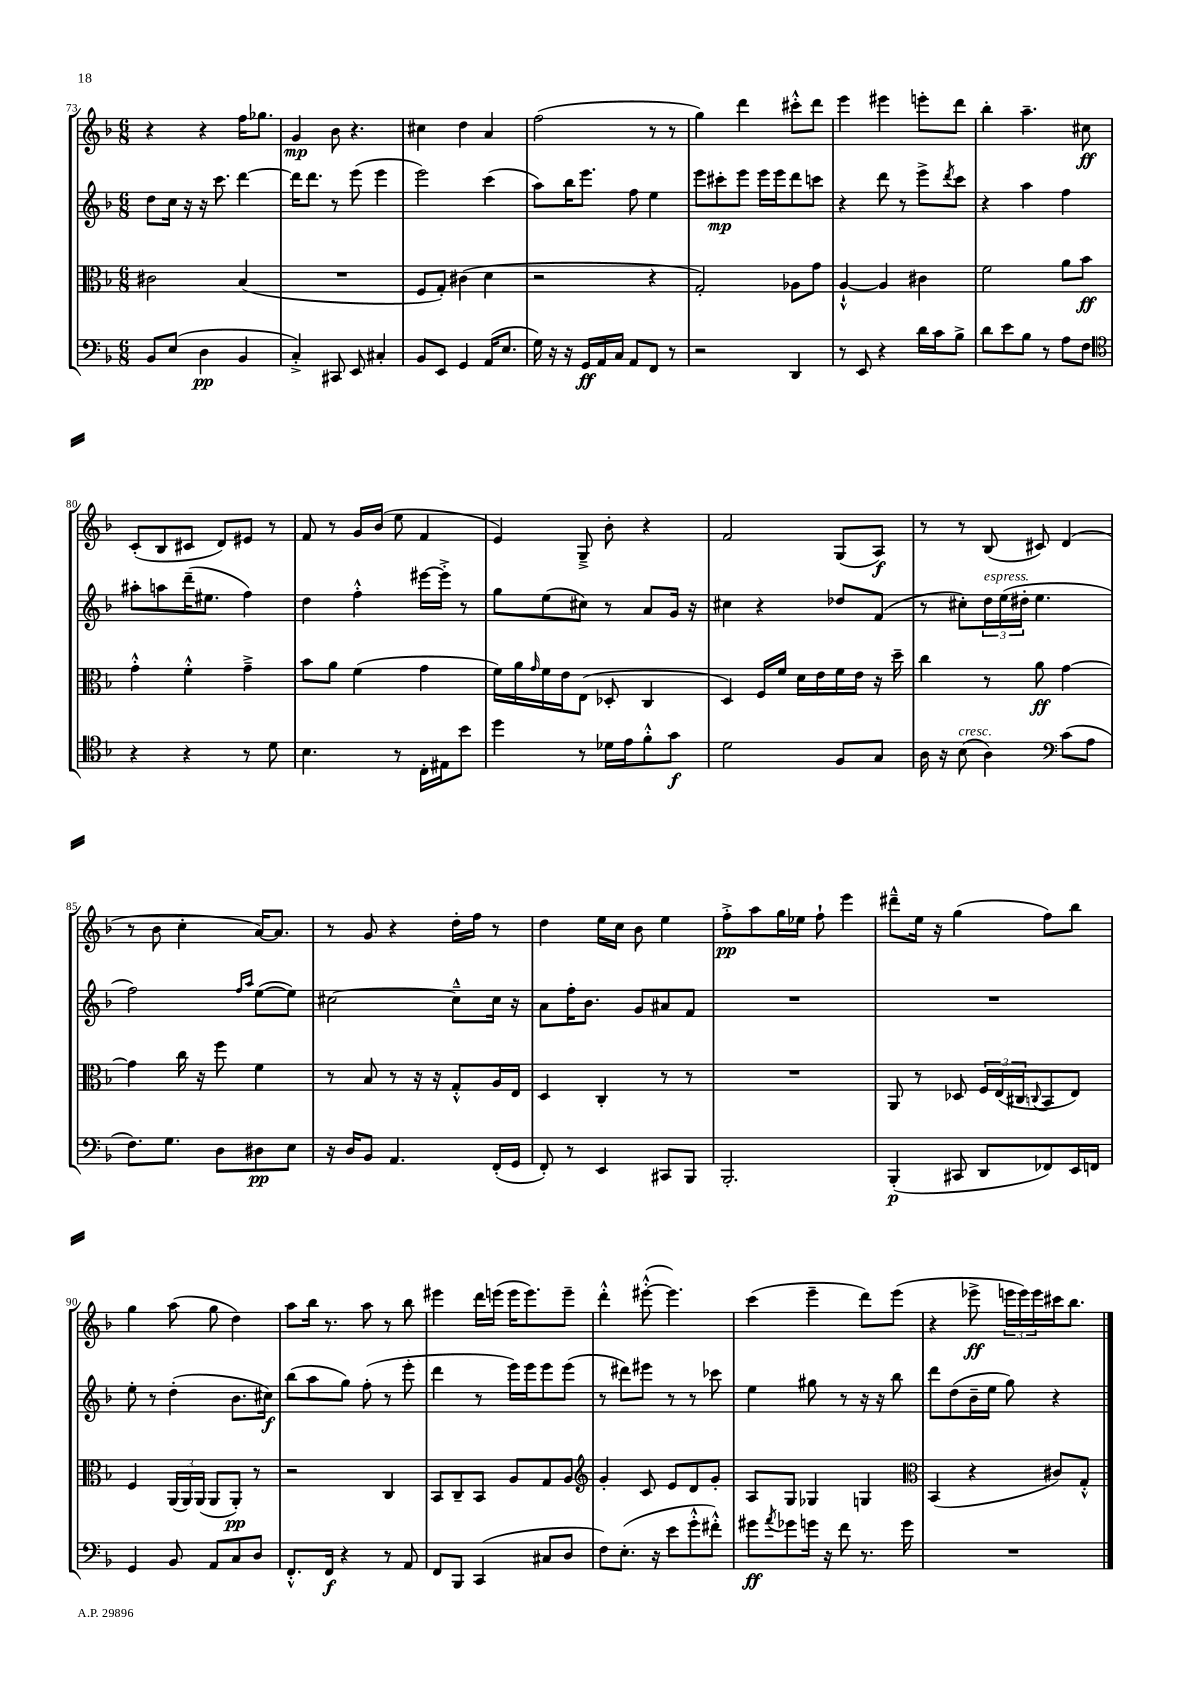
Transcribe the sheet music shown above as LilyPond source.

<<
\new StaffGroup <<
\new Staff = "s0" {
    \clef treble \key f \major \numericTimeSignature \time 6/8
    r4 r4 f''16 ges''8. |
    g'4\mp bes'8 r4. |
    cis''4 d''4 a'4 |
    f''2( r8 r8 |
    g''4) d'''4 cis'''8-.-^ d'''8 |
    e'''4 eis'''4 e'''8-. d'''8 |
    bes''4-. a''4.-- cis''8\ff |
    c'8-.( bes8 cis'8 d'8) eis'8 r8 |
    f'8 r8 g'16 bes'16( e''8 f'4 |
    e'4) g8---> bes'8-. r4 |
    f'2 g8( a8\f) |
    r8 r8 bes8( cis'8) d'4( |
    r8 bes'8 c''4-. a'16~) a'8. |
    r8 g'8 r4 d''16-. f''16 r8 |
    d''4 e''16 c''16 bes'8 e''4 |
    f''8-.->\pp a''8 g''16 ees''16 f''8-! e'''4 |
    dis'''8---^ e''16 r16 g''4( f''8) bes''8 |
    g''4 a''8( g''8 d''4) |
    a''8 bes''16 r8. a''8 r8 bes''8 |
    eis'''4 d'''16 e'''16( e'''16 e'''8.) e'''8-- |
    d'''4-.-^ eis'''8~-.-^( eis'''4.) |
    c'''4( e'''4-- d'''8) e'''8( |
    r4 ees'''8->\ff \tuplet 3/2 { e'''16 e'''16) e'''16 } cis'''16 bes''8. \bar "|." |
}
\new Staff = "s1" {
    \clef treble \key f \major \numericTimeSignature \time 6/8
    d''8 c''16 r16 r16 c'''8. d'''4~ |
    d'''16 d'''8. r8 e'''8( e'''4 |
    e'''2) c'''4( |
    a''8) bes''16 e'''8. f''8 e''4 |
    e'''8 cis'''8-.\mp e'''8 e'''16 e'''16 d'''8 c'''8 |
    r4 d'''8 r8 e'''8-> \acciaccatura { d'''8 } c'''8 |
    r4 a''4 f''4 |
    ais''8-. a''8 d'''16--( eis''8. f''4) |
    d''4 f''4-.-^ eis'''16~ eis'''16-.-> r8 |
    g''8 e''8( cis''8) r8 a'8 g'16 r16 |
    cis''4 r4 des''8 f'8( |
    r8 cis''8-.) \tuplet 3/2 { d''16^\markup { \italic "espress." } e''16( dis''16-. } e''4. |
    f''2) \grace { f''16 a''16 } e''8~( e''8) |
    cis''2~ cis''8---^ cis''16 r16 |
    a'8 f''16-. bes'8. g'8 ais'8 f'8 |
    R2. |
    R2. |
    e''8-. r8 d''4-.( bes'8. cis''16\f) |
    bes''8( a''8 g''8) f''8-.( r8 e'''8-. |
    d'''4 r8 e'''16) e'''16 e'''8 e'''8( |
    r8 dis'''8) eis'''8 r8 r8 ces'''8 |
    e''4 gis''8 r8 r16 r16 bes''8 |
    d'''8 d''8( bes'16-- e''16 g''8) r4 \bar "|." |
}
\new Staff = "s2" {
    \clef alto \key f \major \numericTimeSignature \time 6/8
    cis'2 bes4( |
    R2. |
    f8 g8-.) cis'4( d'4 |
    r2 r4 |
    g2-.) aes8 g'8 |
    a4~-!-^ a4 cis'4 |
    f'2 a'8 bes'8\ff |
    g'4-.-^ f'4-.-^ g'4---> |
    bes'8 a'8 f'4( g'4 |
    f'16) a'16 \grace { g'16 } f'16 e'16 e8( des8-. c4 |
    d4) f16 f'16 d'16 e'16 f'16 e'16 r16 d''16-- |
    c''4 r8 a'8\ff g'4~ |
    g'4 c''16 r16 f''8 f'4 |
    r8 bes8 r8 r16 r16 g8-.-^ a16 e16 |
    d4 c4-. r8 r8 |
    R2. |
    a,8 r8 des8 \tuplet 3/2 { f16 e16( cis16 } \appoggiatura { c8 } bes,8 e8) |
    f4 \tuplet 3/2 { a,16( a,16) a,16( } a,8 a,8-.\pp) r8 |
    r2 c4 |
    bes,8 c8-- bes,8 a8 g8 a8 |
    \clef treble g'4-. c'8 e'8 d'8 g'8-. |
    a8 g8 ges4 g4 |
    \clef alto bes,4( r4 cis'8) g8-.-^ \bar "|." |
}
\new Staff = "s3" {
    \clef bass \key f \major \numericTimeSignature \time 6/8
    bes,8 e8( d4\pp bes,4 |
    c4-.->) cis,8 e,8 cis4-. |
    bes,8 e,8 g,4 a,16( e8. |
    g16) r16 r16 g,16\ff a,16 c16 a,8 f,8 r8 |
    r2 d,4 |
    r8 e,8 r4 d'16 c'16 bes8-> |
    d'8 e'8 bes8 r8 a8 f8 |
    \clef tenor r4 r4 r8 d'8 |
    bes4. r8 c16-. eis16 bes'8 |
    d''4 r8 des'16 e'16 f'8-.-^ g'8\f |
    d'2 f8 g8 |
    a16 r16 bes8^\markup { \italic "cresc." }( a4) \clef bass c'8( a8 |
    f8.) g8. d8 dis8\pp e8 |
    r16 d16 bes,8 a,4. f,16-.( g,16 |
    f,8-.) r8 e,4 cis,8 bes,,8 |
    bes,,2.-. |
    bes,,4-.\p( cis,8 d,8 fes,8) e,16 f,16 |
    g,4 bes,8 a,8 c8 d8 |
    f,8.-.-^ f,16\f r4 r8 a,8 |
    f,8 bes,,8 c,4( cis8 d8 |
    f8) e8.-.( r16 e'8 g'8-.-^ fis'8-.-^) |
    gis'8\ff \acciaccatura { a'8 } ges'8 g'16 r16 f'8 r8. g'16 |
    R2. \bar "|." |
}
>>
>>
\layout { \context { \Score currentBarNumber = #73 } }
